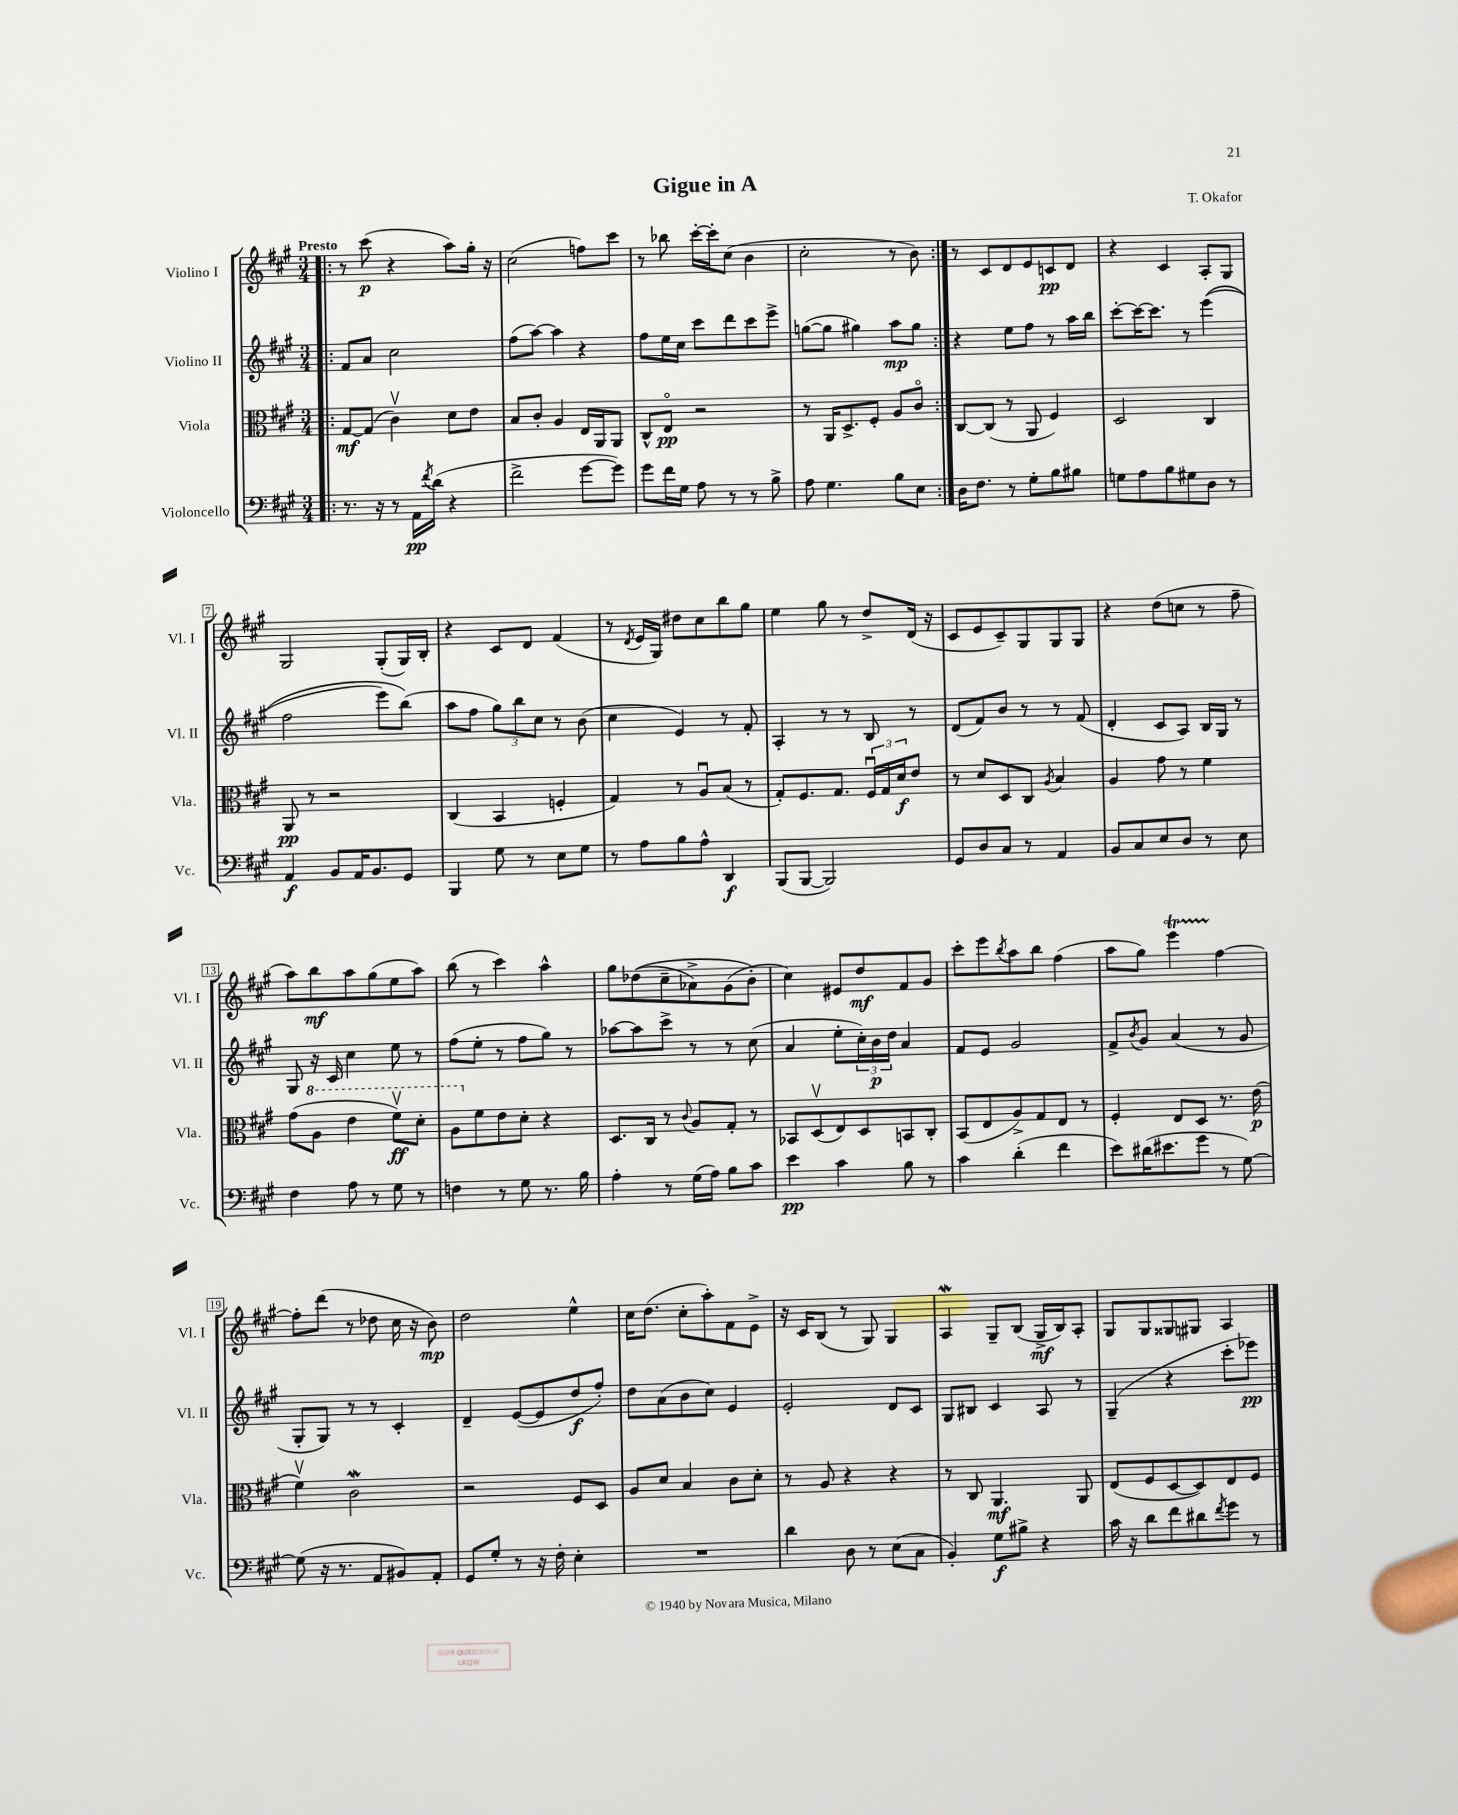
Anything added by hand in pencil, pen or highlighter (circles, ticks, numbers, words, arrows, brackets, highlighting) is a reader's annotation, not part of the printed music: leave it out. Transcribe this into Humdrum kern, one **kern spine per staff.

**kern	**dynam	**kern	**dynam	**kern	**dynam	**kern	**dynam
*part4	*part4	*part3	*part3	*part2	*part2	*part1	*part1
*staff4	*staff4	*staff3	*staff3	*staff2	*staff2	*staff1	*staff1
*I"Violoncello	*	*I"Viola	*	*I"Violino II	*	*I"Violino I	*
*I'Vc.	*	*I'Vla.	*	*I'Vl. II	*	*I'Vl. I	*
*clefF4	*	*clefC3	*	*clefG2	*	*clefG2	*
*k[f#c#g#]	*	*k[f#c#g#]	*	*k[f#c#g#]	*	*k[f#c#g#]	*
*M3/4	*	*M3/4	*	*M3/4	*	*M3/4	*
=1!|:	=1!|:	=1!|:	=1!|:	=1!|:	=1!|:	=1!|:	=1!|:
!	!	!	!	!	!	!LO:TX:a:B:t=Presto	!
8.r	.	[8G#/L	mf	8f#/L	.	8r	.
.	.	(8G#/J]	.	8a/J	.	(8ccc#\	p
16r	.	.	.	.	.	.	.
8r	.	4c#v\)	.	2cc#\	.	4r	.
16AA\LL	pp	.	.	.	.	.	.
8qf#/	.	.	.	.	.	.	.
(16d\JJ	.	.	.	.	.	.	.
4r	.	8d\L	.	.	.	8aa\L)	.
.	.	8e\J	.	.	.	16gg#'\Jk	.
.	.	.	.	.	.	16r	.
=2	=2	=2	=2	=2	=2	=2	=2
2f#^\	.	8B/L	.	(8ff#\L	.	(2cc#\	.
.	.	8c#'/J	.	[8aa\J)	.	.	.
.	.	4A/	.	4aa\]	.	.	.
[8g#\L	.	16E/LL	.	4r	.	8ffn\L)	.
.	.	16AA/J	.	.	.	.	.
8g#\J])	.	8AA/J	.	.	.	8ccc#\J	.
=3	=3	=3	=3	=3	=3	=3	=3
8g#\L	.	8C#^^/L	.	8ff#\L	.	8r	.
16f#\L	.	8E/J	pp	16ee\L	.	8bb-X\	.
16G#\JJ	.	.	.	16cc#\JJ	.	.	.
8A\	.	2r	.	8ccc#\L	.	[16ccc#'\LL	.
.	.	.	.	.	.	16ccc#'\J]	.
8r	.	.	.	8ddd\	.	(8cc#\J	.
8r	.	.	.	8ccc#\	.	4b\	.
8B^\	.	.	.	8eee^\J	.	.	.
=4	=4	=4	=4	=4	=4	=4	=4
8A\	.	8r	.	([8ggn\L	.	2cc#'\	.
4.G#\	.	16AA/KL	.	8gg\J]	.	.	.
.	.	8.D^/	.	.	.	.	.
.	.	.	.	4gg#X\)	.	.	.
.	.	8F#'/J	.	.	.	.	.
8B\L	.	8A/L	.	8aa\L	mp	8r	.
8E\J	.	8c#/J	.	8gg#\J	.	8b\)	.
=5:|!	=5:|!	=5:|!	=5:|!	=5:|!	=5:|!	=5:|!	=5:|!
16D\KL	.	[8C#/L	.	4r	.	8r	.
8.F#\J	.	.	.	.	.	.	.
.	.	(8C#/J]	.	.	.	8c#/L	.
8r	.	8r	.	8ee\L	.	8d/	.
8G#'\L	.	8AA/	.	8ff#\J	.	8e/	.
8B\	.	4F#/)	.	8r	.	8cn/	pp
8B#X\J	.	.	.	16aa\LL	.	8d/J	.
.	.	.	.	16bb\JJ	.	.	.
=6	=6	=6	=6	=6	=6	=6	=6
8Gn\L	.	2D/	.	[8ccc#'\L	.	4r	.
8A\	.	.	.	16ccc#\K_	.	.	.
.	.	.	.	8.ccc#\J]	.	.	.
8B\	.	.	.	.	.	4c#/	.
8G#X\	.	.	.	8r	.	.	.
8D\J	.	4C#/	.	((4eee\	.	8A'/L	.
8r	.	.	.	.	.	8G#/J	.
!!LO:LB:g=z
=7	=7	=7	=7	=7	=7	=7	=7
4AA/	f	8AA/	pp	2ff#\	.	2G#/	.
.	.	8r	.	.	.	.	.
8BB/L	.	2r	.	.	.	.	.
16AA/K	.	.	.	.	.	.	.
8.BB/	.	.	.	.	.	.	.
.	.	.	.	8eee\L)	.	(8G#'/L	.
8GG#/J	.	.	.	(8bb\J)	.	16G#/L)	.
.	.	.	.	.	.	16B'/JJ	.
=8	=8	=8	=8	=8	=8	=8	=8
4BBB/	.	(4C#/	.	8aa\L	.	4r	.
.	.	.	.	8ff#\J	.	.	.
8G#\	.	4BB/	.	12gg#\L)	.	8c#/L	.
.	.	.	.	12bb\	.	.	.
8r	.	.	.	.	.	8d/J	.
.	.	.	.	12cc#\J	.	.	.
8E\L	.	4Fn'/	.	8r	.	(4f#/	.
8G#\J	.	.	.	(8b\	.	.	.
=9	=9	=9	=9	=9	=9	=9	=9
8r	.	4G#/)	.	4cc#\	.	8r	.
.	.	.	.	.	.	8qd/	.
8A\L	.	.	.	.	.	16e/LL	.
.	.	.	.	.	.	16G#/JJ)	.
8B\	.	8r	.	4e/)	.	8dd#X\L	.
8A^^\J	.	8Au/L	.	.	.	8cc#\	.
4DD/	f	(8B/J	.	8r	.	8bb\	.
.	.	8r	.	8f#'/	.	8gg#\J	.
=10	=10	=10	=10	=10	=10	=10	=10
(8BBB/L	.	8G#'/L)	.	4A'/	.	4ee\	.
[8BBB/J	.	8.F#/	.	.	.	.	.
2BBB/])	.	.	.	8r	.	8gg#\	.
.	.	8.G#/J	.	.	.	.	.
.	.	.	.	8r	.	8r	.
.	.	24F#u/LL	.	8B/	.	8dd^/L	.
.	.	24G#/	.	.	.	.	.
.	.	24d/J	f	.	.	.	.
.	.	8e/J	.	8r	.	(16d/Jk	.
.	.	.	.	.	.	16r	.
=11	=11	=11	=11	=11	=11	=11	=11
8GG#/L	.	8r	.	(8d/L	.	8c#/L	.
8D/	.	8d/L	.	8f#/)	.	8e/	.
8C#/J	.	8D/	.	8b/J	.	8c#~/)	.
8r	.	8C#/J	.	8r	.	8G#/	.
.	.	8qA/	.	.	.	.	.
4AA/	.	4B/	.	8r	.	8G#/	.
.	.	.	.	(8f#/	.	8G#/J	.
=12	=12	=12	=12	=12	=12	=12	=12
8BB/L	.	4A/	.	4d'/	.	4r	.
8C#/	.	.	.	.	.	.	.
8E/	.	8g#\	.	8c#/L	.	(8dd\L	.
8D/J	.	8r	.	8A/J)	.	8ccn\J	.
8r	.	4f#\	.	16B/LL	.	8r	.
.	.	.	.	16G#/JJ	.	.	.
8E\	.	.	.	8r	.	8ff#~\	.
!!LO:LB:g=z
=13	=13	=13	=13	=13	=13	=13	=13
4F#\	.	(8g#\L	.	8G#/	.	8aa\L)	.
*	*	*8va	*	*	*	*	*
.	.	8a\J	.	16r	.	8bb\	mf
.	.	.	.	16c#/	.	.	.
8A\	.	4ee\	.	4cc#\	.	8aa\	.
8r	.	.	.	.	.	(8gg#\	.
8G#\	.	8ff#v\L)	ff	8ee\	.	8ee\	.
8r	.	8dd'\J	.	8r	.	8aa\J)	.
=14	=14	=14	=14	=14	=14	=14	=14
4Fn\	.	8a\L	.	(8ff#\L	.	(8bb\	.
*	*	*X8va	*	*	*	*	*
.	.	8f#\	.	8ee'\J	.	8r	.
8r	.	8e\	.	8r	.	4ccc#\)	.
8G#\	.	8d'\J	.	8ff#\L	.	.	.
8.r	.	4r	.	8gg#\J)	.	4aa^^\	.
.	.	.	.	8r	.	.	.
16B\	.	.	.	.	.	.	.
=15	=15	=15	=15	=15	=15	=15	=15
4A'\	.	8.D/L	.	[8aa-X\L	.	8gg#\L	.
.	.	.	.	8aa-\]	.	((8dd-X\	.
.	.	16C#/Jk	.	.	.	.	.
8r	.	8r	.	8ccc#^\J	.	8cc#~\	.
.	.	8qqc#/	.	.	.	.	.
(16G#\LL	.	8A/L	.	8r	.	8a-X^\)	.
16A\JJ)	.	.	.	.	.	.	.
8B\L	.	8G#'/J	.	8r	.	(8g#\	.
8c#\J	.	8r	.	(8cc#\	.	8b'\J)	.
=16	=16	=16	=16	=16	=16	=16	=16
4e\	pp	8BB-X/L	.	4a/	.	4cc#\)	.
.	.	(8Dv/	.	.	.	.	.
4c#\	.	8E/)	.	8ee'\L	.	8e#X/L	.
.	.	8D/	.	24cc#'\L)	.	8dd/	mf
.	.	.	.	24b\	p	.	.
.	.	.	.	24dd\JJ	.	.	.
8B\	.	8BBn/	.	4a/	.	8f#/	.
8r	.	8C#'/J	.	.	.	8g#/J	.
=17	=17	=17	=17	=17	=17	=17	=17
4c#\	.	(8BB/L	.	8f#/L	.	8ccc#'\L	.
.	.	8E/	.	8e/J	.	8eee\	.
.	.	.	.	.	.	8qbb/	.
(4d'\	.	8A^/)	.	2g#/	.	8aa\	.
.	.	8G#/	.	.	.	8bb\J	.
4f#\	.	8E/J	.	.	.	(4ff#\	.
.	.	8r	.	.	.	.	.
=18	=18	=18	=18	=18	=18	=18	=18
8e\L)	.	4F#'/	.	8f#^/L	.	8aa\L	.
.	.	.	.	8qb/	.	.	.
(16d#X\K	.	.	.	8g#/J	.	8gg#\J)	.
8.e#X\	.	.	.	.	.	.	.
.	.	8E/L	.	(4a/	.	4eeeT\	.
8g#\J	.	8D/J	.	.	.	.	.
8r	.	8.r	.	8r	.	[4ff#\	.
[8G#\)	.	.	.	8g#/	.	.	.
.	.	(16e\	p	.	.	.	.
!!LO:LB:g=z
=19	=19	=19	=19	=19	=19	=19	=19
(8G#\]	.	4f#v\)	.	8G#'/L	.	8ff#'\L]	.
16r	.	.	.	8G#/J)	.	(8ddd\J	.
8.r	.	.	.	.	.	.	.
.	.	2c#W\	.	8r	.	8r	.
8AA/L	.	.	.	8r	.	8dd-X\	.
8BB#X/)	.	.	.	4c#'/	.	16cc#\	.
.	.	.	.	.	.	16r	.
8AA'/J	.	.	.	.	.	8b\)	mp
=20	=20	=20	=20	=20	=20	=20	=20
8GG#/L	.	2r	.	4d~/	.	2dd\	.
8G#'/J	.	.	.	.	.	.	.
8r	.	.	.	([8e/L	.	.	.
16r	.	.	.	8e/]	.	.	.
16F#'\	.	.	.	.	.	.	.
4E'\	.	8F#/L	.	8dd/	f	4ee^^\	.
.	.	8D/J	.	8ff#'/J)	.	.	.
=21	=21	=21	=21	=21	=21	=21	=21
2.r	.	8A/L	.	8dd\L	.	16cc#\KL	.
.	.	.	.	.	.	(8.dd\J	.
.	.	8d/J	.	(8a\	.	.	.
.	.	4B/	.	8b\	.	8cc#'\L	.
.	.	.	.	8cc#\J)	.	8aa'\)	.
.	.	8c#\L	.	4e/	.	8f#\	.
.	.	8d'\J	.	.	.	8e^\J	.
=22	=22	=22	=22	=22	=22	=22	=22
4d\	.	8r	.	2e'/	.	16r	.
.	.	.	.	.	.	16c#/KL	.
.	.	8A/	.	.	.	(8B/J	.
8D\	.	4r	.	.	.	8r	.
8r	.	.	.	.	.	8G#/)	.
(8E\L	.	4r	.	8d/L	.	4G#/	.
8C#\J	.	.	.	8c#/J	.	.	.
=23	=23	=23	=23	=23	=23	=23	=23
4BB'/)	.	8r	.	8G#/L	.	4Aw/	.
.	.	8C#/	.	8B#X/J	.	.	.
8G#\L	f	4.AA/	mf	4c#/	.	8G#~/L	.
8B#X^\J	.	.	.	.	.	(8B/J	.
4r	.	.	.	8A/	.	16G#^/LL	mf
.	.	.	.	.	.	16B/J)	.
.	.	8AA/	.	8r	.	8A'/J	.
=24	=24	=24	=24	=24	=24	=24	=24
16c#\	.	(8E/L	.	(4G#~/	.	8G#/L	.
16r	.	.	.	.	.	.	.
8d\L	.	8F#/	.	.	.	8G#/	.
8f#\	.	[8D/	.	4r	.	8G##X/	.
8d#X\	.	8D/])	.	.	.	8G#X/J	.
8qf#/	.	.	.	.	.	.	.
8g#\J	.	8E/	.	8ccc#'\L	.	4A/	.
8r	.	8F#/J	.	8eee-X\J)	pp	.	.
==	==	==	==	==	==	==	==
*-	*-	*-	*-	*-	*-	*-	*-
